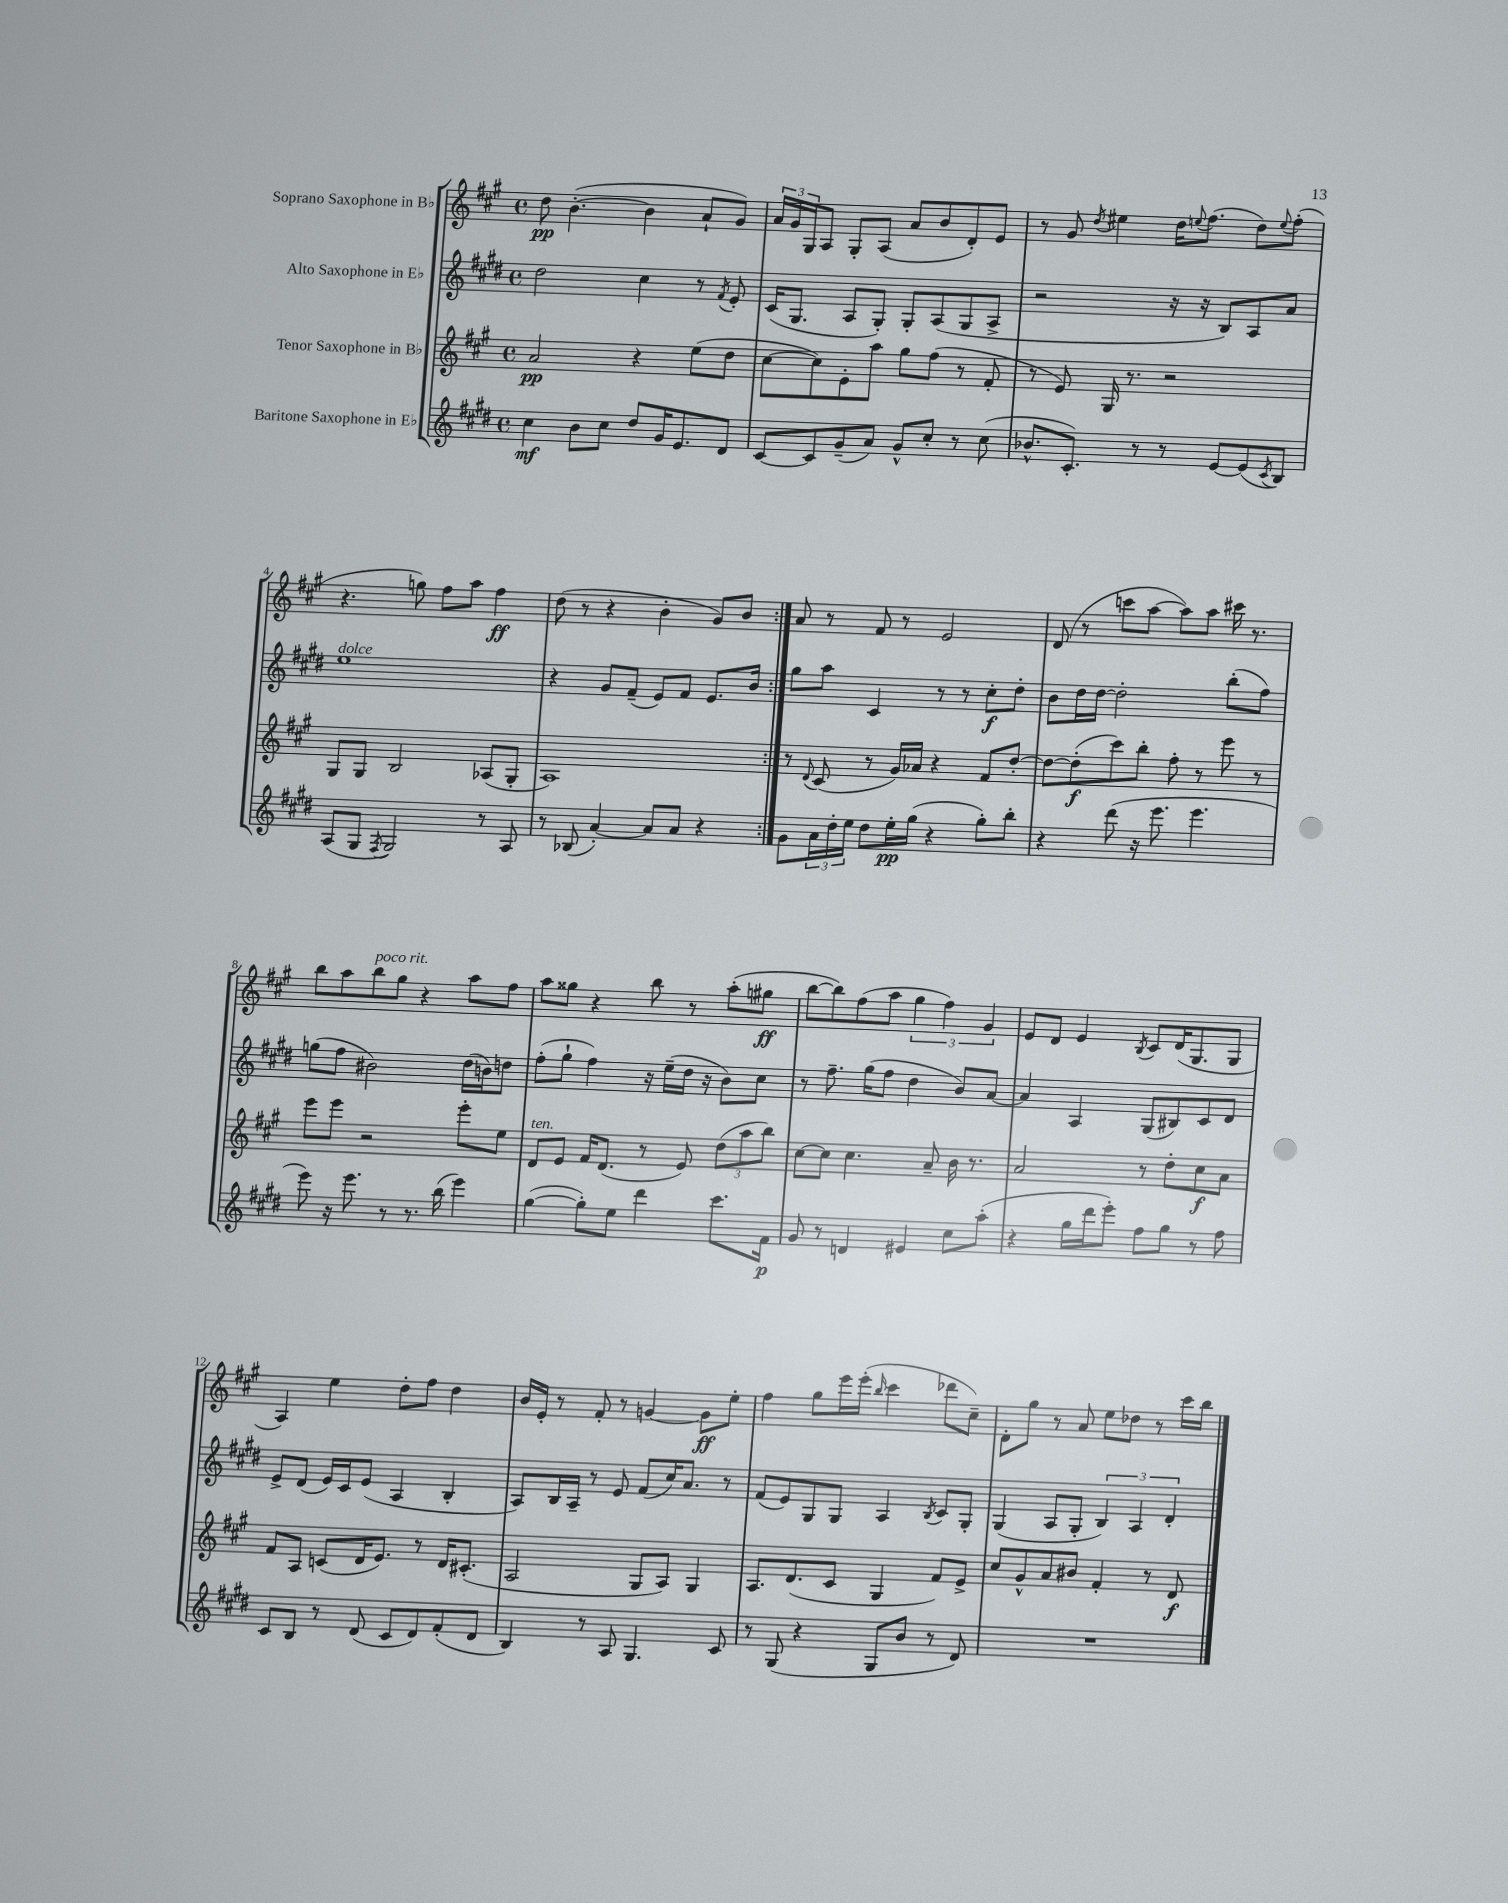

**kern	**kern	**kern	**kern
*staff4	*staff3	*staff2	*staff1
*clefG2	*clefG2	*clefG2	*clefG2
*k[f#c#g#d#]	*k[f#c#g#]	*k[f#c#g#d#]	*k[f#c#g#]
*M4/4	*M4/4	*M4/4	*M4/4
*met(c)	*met(c)	*met(c)	*met(c)
4cc#	2a	2dd#	8dd
.	.	.	([4.b'
8b	.	.	.
8cc#	.	.	.
8dd#	4r	4cc#	4b]
16g#	.	.	.
8.e	.	.	.
.	(8ee	8r	8a`
.	.	8qf#	.
8d#	8dd	8e'	8g#)
=	=	=	=
[8c#	[8cc#	(16c#	24a
.	.	.	24g#
.	.	8.G#	.
.	.	.	24G#
8c#]	8cc#])	.	8A
(8g#~	8e'	8A	8G#'
8a)	8aa	8G#')	(8A
8g#^^	8gg#	8G#'	8a
8cc#'	(8ff#	(8A	8b
8r	8r	8G#	8d')
(8cc#	8f#'	8A^	8e
=	=	=	=
8.b-^^	8r	2r	8r
.	8e)	.	8g#
8.c#')	.	.	.
.	.	.	8qdd
.	16G#	.	4ee#
.	8.r	.	.
8r	.	.	.
8r	2r	16r	16dd
.	.	.	8qqee
.	.	16r	(8.ff#
[8e	.	8B)	.
(8e]	.	8A	8dd)
8qc#	.	.	8qqee
8B)	.	8a	(8ff#'
=	=	=	=
(8A	8G#	1ee	4.r
8G#	8G#	.	.
8qF#	.	.	.
2G#)	2B	.	.
.	.	.	8gg)
.	.	.	8ff#
.	.	.	8aa
8r	(8A-	.	4ff#
8A	8G#'	.	.
=	=	=	=
8r	1A)	4r	(8dd
(8B-	.	.	8r
[4a')	.	8g#	4r
.	.	(8f#~	.
8a]	.	8e)	4b'
8a	.	8f#	.
4r	.	8.e	8g#)
.	.	.	8b
.	.	16b	.
=:|!	=:|!	=:|!	=:|!
8g#	8r	8gg#	8a
.	8qqd	.	.
24a	(8c#	8aa	8r
24dd#'	.	.	.
24ee	.	.	.
8dd#	8r	4c#	8f#
16ee'	16g#)	.	8r
(16gg#	16a-	.	.
4r	4r	8r	2e
.	.	8r	.
8gg#')	8f#	8cc#'	.
8bb'	[8dd'	8dd#'	.
=	=	=	=
4r	8dd_	8b	(8d
.	(8dd']	16dd#	8r
.	.	[16dd#	.
(8ddd#	8ccc#)	2dd#']	8ccc
16r	8bb'	.	[8aa
8.eee	.	.	.
.	8ff#'	.	8aa])
4.eee	8r	.	8aa
.	8eee	(8bb'	16ccc#
.	.	.	8.r
.	8r	8ff#)	.
=	=	=	=
8eee)	8eee	(8gg	8bb
16r	8eee	8ff#	8aa
8.eee	.	.	.
.	2r	2b#)	8bb
8r	.	.	8gg#
8.r	.	.	4r
(16bb	.	.	.
4eee)	8eee'	(16dd#	8aa
.	.	16b)	.
.	8ee	8dd	8ff#
=	=	=	=
([4gg#	8d	(8ff#'	8aa
.	8e	8gg#`	8gg##
8gg#'])	16f#	4ff#)	4r
.	(8.d	.	.
8ee	.	.	.
4ddd#	8r	16r	8bb
.	.	(16ee~	.
.	8e)	16dd#	8r
.	.	16r	.
8.ccc#	(12dd	8b)	(8aa'
.	12aa	.	.
.	.	8cc#	8gg#
.	12bb)	.	.
16f#	.	.	.
=	=	=	=
8g#	[8cc#	8r	[8bb
8r	8cc#]	8.ff#~	8bb])
4d	4.cc#	.	(8ff#
.	.	(16gg#	.
.	.	8ff#	8aa
4e#	.	4dd#	6gg#
.	8a~	.	.
.	.	.	6ff#)
8cc#	16b	8b)	.
.	8.r	.	.
.	.	.	6g#
(8aa'	.	[8a	.
=	=	=	=
4r	2a	4a]	8e
.	.	.	8d
16gg#	.	4A	4e
16ddd#	.	.	.
8eee')	.	.	.
.	.	.	8qB
8ff#	8r	(8G#	8c#
8gg#	8dd'	8B#)	(16d
.	.	.	8.G#
8r	8cc#	8c#	.
8ff#	8a	8d#	8G#
=	=	=	=
8c#	8f#	8e^	4A)
8B	8A	(8d#	.
8r	(8c	16e)	4ee
.	.	16c#	.
(8d#	16d	(8e	.
.	8.e)	.	.
8c#	.	4A	8dd'
8d#)	8r	.	8ff#
(8f#'	16d	4B'	4dd
.	(8.c#'	.	.
8d#	.	.	.
=	=	=	=
4B)	2A	8A)	16b
.	.	.	16e'
.	.	16B	8r
.	.	16A~	.
8r	.	8r	8f#'
8A	.	8e	8r
4.G#	8G#	(8f#	[4g
.	8A)	16cc#)	.
.	.	8.a	.
.	4G#	.	8g]
8c#	.	8r	8ee'
=	=	=	=
8r	8.A	(8f#	4ff#
(8G#	.	8e)	.
.	(8.d	.	.
4r	.	8G#	8gg#
.	8c#	8G#	16eee
.	.	.	(16eee'
.	.	.	16qqbb
8G#	4G#	4A	4ccc#
8b	.	.	.
.	.	8qB	.
8r	8f#)	8c#	8ddd-
8d#)	8e^	8G#'	8cc#~)
=	=	=	=
1r	8cc#	(4G#	8d'
.	8g#^^	.	8gg#
.	8a	8A	8r
.	8b#	8G#'	8a
.	4f#'	6B)	8ee
.	.	.	8dd-
.	.	6A	.
.	8r	.	8r
.	.	6d#'	.
.	8d	.	16ccc#
.	.	.	16bb
==	==	==	==
*-	*-	*-	*-
